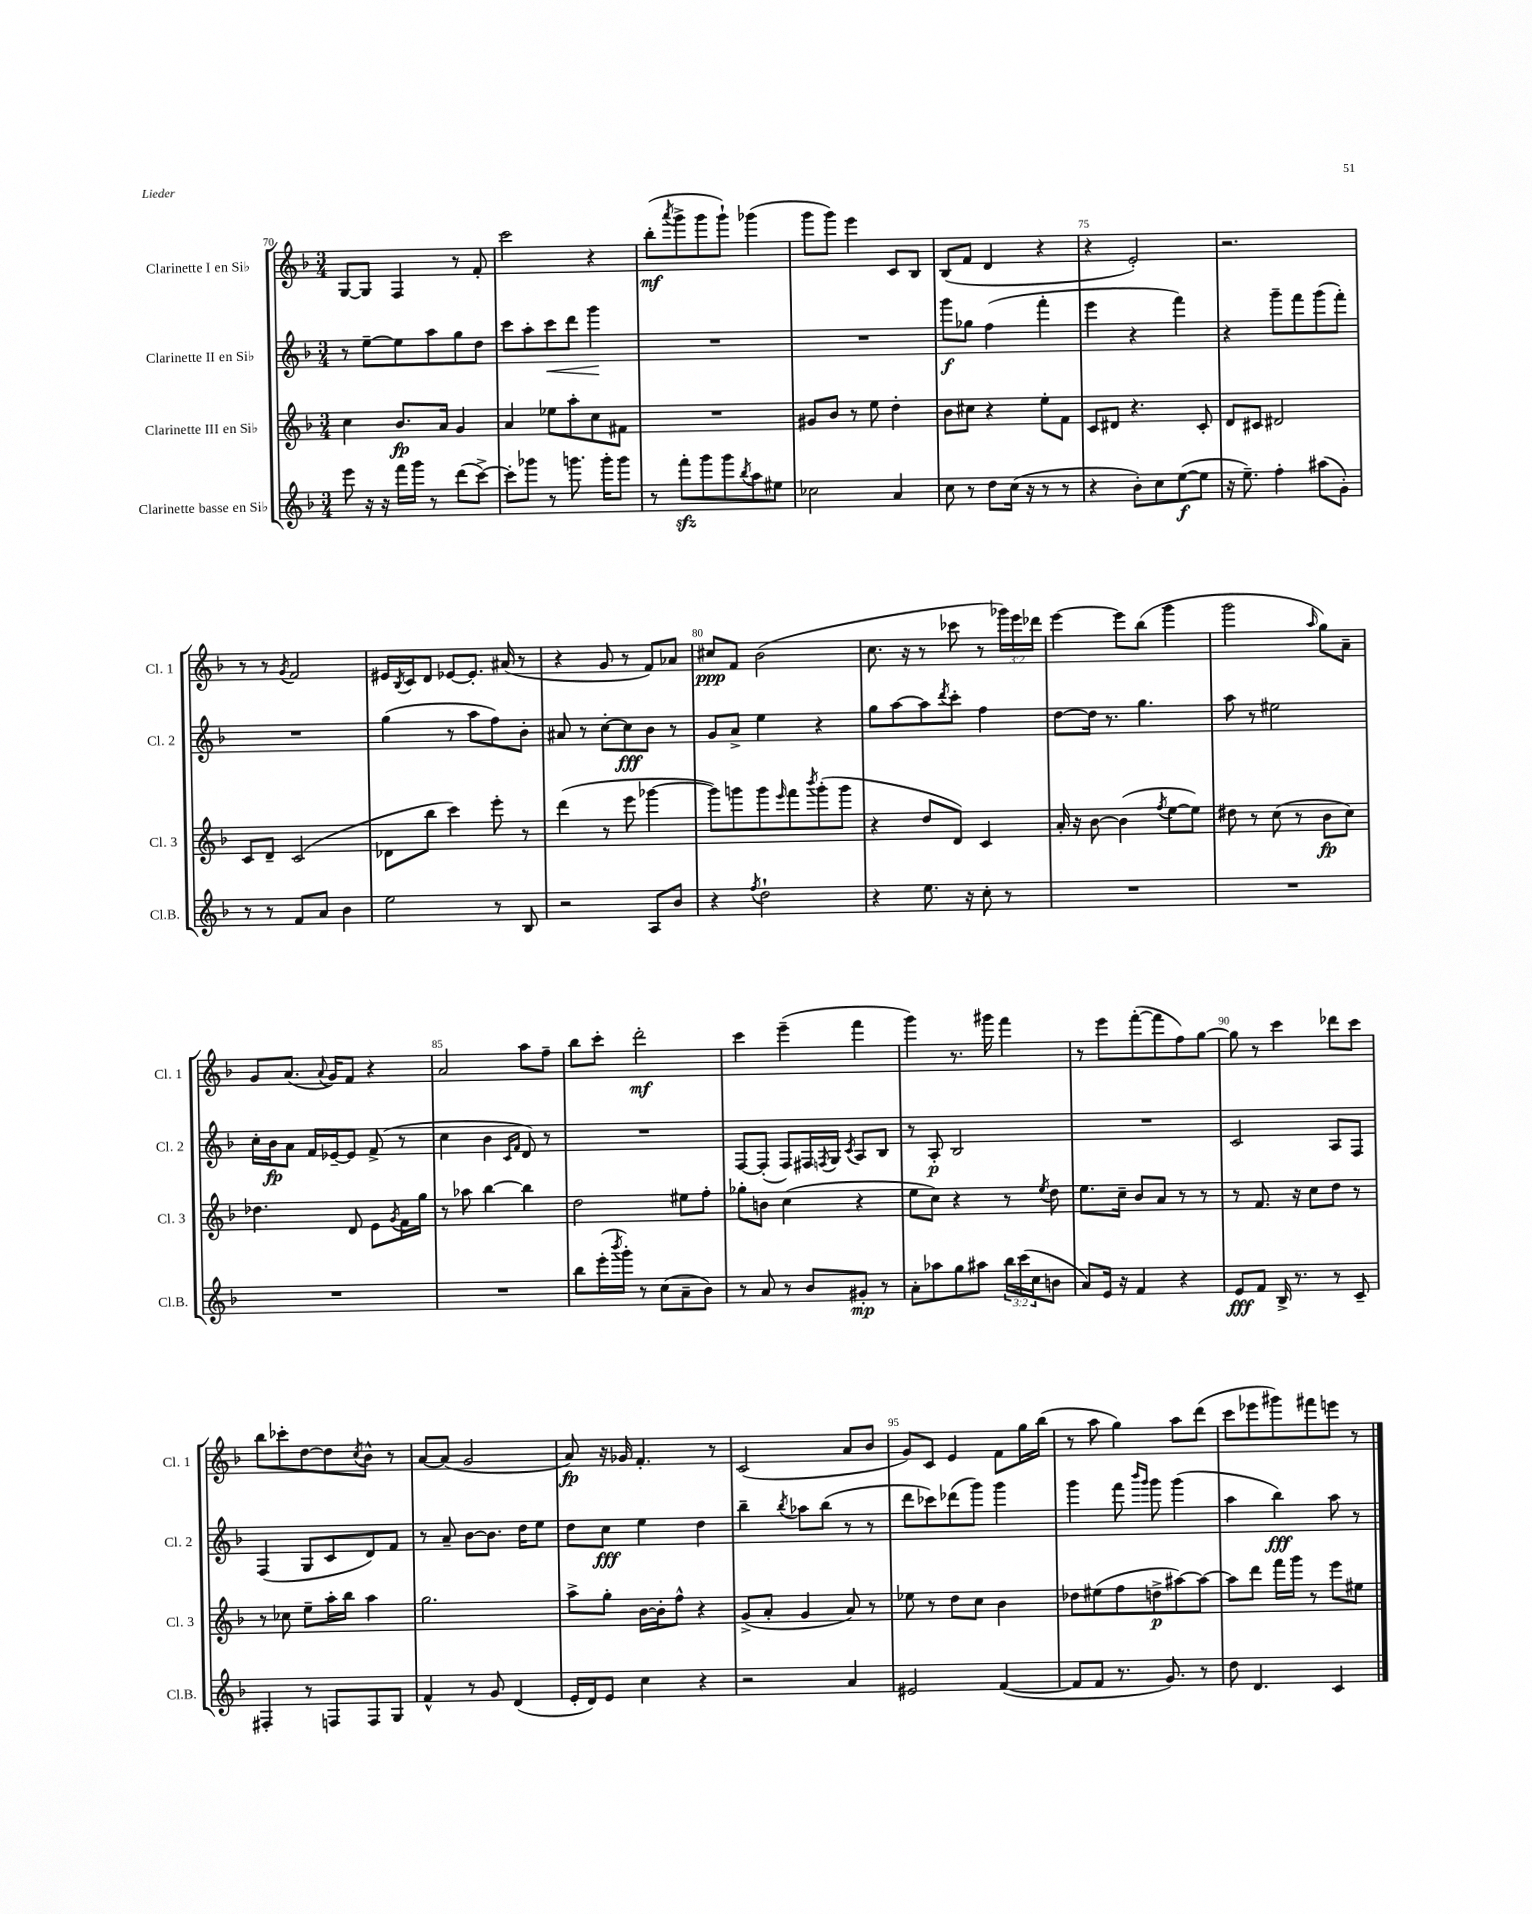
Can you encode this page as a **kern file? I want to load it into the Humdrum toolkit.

**kern	**kern	**kern	**kern
*staff4	*staff3	*staff2	*staff1
*clefG2	*clefG2	*clefG2	*clefG2
*k[b-]	*k[b-]	*k[b-]	*k[b-]
*M3/4	*M3/4	*M3/4	*M3/4
8eee\	4cc\	8r	[8G/L
16r	.	[8ee~\L	8G/]J
16r	.	.	.
16fff\LL	8.b-/L	8ee\]	4F/
16ggg\JJ	.	.	.
8r	.	8aa\	.
.	16a/Jk	.	.
(8ddd\L	4g/	8gg\	8r
[8ccc^\J)	.	8dd\J	8f'/
=	=	=	=
8ccc'\]L	4a/	8ccc\L	2ccc\
8ggg-\J	.	8aa'\	.
8r	8ee-\L	8ccc\	.
8.ggg\	8aa'\	8ddd\J	.
.	8cc\	4ggg\	4r
16ggg'\LK	.	.	.
8ggg\J	8f#\J	.	.
=	=	=	=
8r	2.r	2.r	(8bb-'\L
.	.	.	8qaaa/
8fff'\L	.	.	8ggg^\
8ggg\	.	.	8ggg\
8ggg\	.	.	8ggg`\J)
8qbb-/	.	.	.
8aa\	.	.	(4ggg-\
8ee#\J	.	.	.
=	=	=	=
2cc-\	8g#/L	2.r	8ggg\L
.	8b-/J	.	8ggg\J)
.	8r	.	4eee\
.	8ee\	.	.
4a/	4dd'\	.	8c/L
.	.	.	8B-/J
=	=	=	=
8cc\	8b-\L	8ggg\L	(8B-/L
8r	8cc#\J	8gg-\J	8f/J
8dd\L	4r	(4ff\	4d/
(16cc\Jk	.	.	.
16r	.	.	.
8r	8ee'\L	4fff'\	4r
8r	8f\J	.	.
=	=	=	=
4r	8c/L	4eee\	4r
.	8d#/J	.	.
8b-'\L)	4.r	4r	2e'/)
8cc\	.	.	.
([8ee\	.	4fff\)	.
8ee\]J	8c'/	.	.
=	=	=	=
16r	8d/L	4r	2.r
8.ee~\)	.	.	.
.	8c#/J	.	.
4ff'\	2d#/	8ggg~\L	.
.	.	8fff\	.
(8aa#\L	.	(8ggg\	.
8g'\J)	.	8fff'\J)	.
=	=	=	=
8r	8c/L	2.r	8r
8r	8d~/J	.	8r
.	.	.	8qg/
8f/L	(2c/	.	2f/
8a/J	.	.	.
4b-\	.	.	.
=	=	=	=
2ee\	8d-\L	(4gg\	16e#/LL
.	.	.	8qB-/
.	.	.	16c/J
.	8bb-\J	.	8d/J
.	4ccc\)	8r	[8e-/L
.	.	8aa\L	8.e-'/]J
8r	8eee'\	8ff\)	.
.	.	.	(16a#/
8B-/	8r	8b-'\J	8r
=	=	=	=
2r	(4ddd\	8a#/	4r
.	.	8r	.
.	8r	[8cc'\L	8g/
.	8eee\	8cc\]	8r
8A/L	[4ggg-\	8b-\J	8f/L)
8b-/J	.	8r	8a-/J
=	=	=	=
4r	8ggg-\]L)	8g/L	8cc#/L
.	8ggg\	8a^/J	8f/J
8qff/	.	.	.
2dd`\	8ggg\	4ee\	(2b-\
.	16qqeee/	.	.
.	8fff\	.	.
.	8qbbb-/	.	.
.	(8ggg'\	4r	.
.	8ggg\J	.	.
=	=	=	=
4r	4r	8gg\L	8.cc\
.	.	[8aa\	.
.	.	.	16r
8.ee\	8dd/L	8aa\]	8r
.	.	8qddd/	.
.	8d/J)	8ccc'\J	8ccc-\
16r	.	.	.
8cc'\	4c/	4ff\	8r
8r	.	.	24ggg-\LL)
.	.	.	24eee\
.	.	.	24ddd-\JJ
=	=	=	=
2.r	16a'/	[8dd\L	[4eee\
.	16r	.	.
.	[8b-\	16dd\]Jk	.
.	.	8.r	.
.	(4b-\]	.	8eee\]L
.	.	4.gg\	(8bb-\J
.	8qff/	.	.
.	[8ee\L	.	4ggg\
.	8ee\]J)	.	.
=	=	=	=
2.r	8dd#\	8aa\	2ggg\
.	8r	8r	.
.	(8cc\	2ee#\	.
.	8r	.	.
.	.	.	16qqaa/
.	8b-\L	.	8gg\L)
.	8cc\J)	.	8a~\J
=	=	=	=
2.r	4.dd-\	16cc'\LL	8g/L
.	.	16b-\J	.
.	.	8a\J	(8.a/J
.	.	16f/LL	.
.	.	.	8qqa/
.	.	[16e-~/J	16g/LK)
.	8d/	8e-/]J	8f/J
.	8e\L	(8f^/	4r
.	8qg/	.	.
.	16f\L	8r	.
.	16gg\JJ	.	.
=	=	=	=
2.r	8r	4cc\	2a/
.	8aa-\	.	.
.	[4bb-\	4b-\	.
.	.	16qqc/LL	.
.	.	16qqf/JJ	.
.	4bb-\]	8d/)	8aa\L
.	.	8r	8ff~\J
=	=	=	=
8bb-\L	2dd\	2.r	8bb-\L
(16eee'\L	.	.	8ccc'\J
8qbbb-/	.	.	.
16ggg'\JJ)	.	.	.
8r	.	.	2ddd'\
(8cc\L	.	.	.
8a~\	8ee#\L	.	.
8b-\J)	8ff'\J	.	.
=	=	=	=
8r	8gg-'\L	[8F/L	4ccc\
8a/	8b\J	(8F'/]J	.
8r	(4cc\	8F/L)	(4eee~\
8b-/L	.	16F#/L	.
.	.	8qF/	.
.	.	16G/JJ	.
.	.	8qc/	.
8g#'/J	4r	8A/L	4fff\
8r	.	8B-/J	.
=	=	=	=
8a'\L	8ee\L	8r	4ggg\)
8aa-\	8cc\J)	8A'/	.
8gg\	4r	2B-/	8.r
8aa#\J	.	.	.
.	.	.	16ggg#\
24bb-\LL	8r	.	4fff\
(24ccc\	.	.	.
24cc\J	.	.	.
.	8qee/	.	.
8b\J	8dd\	.	.
=	=	=	=
8a/L)	8.ee\L	2.r	8r
16e/Jk	.	.	8eee\L
16r	16cc~\Jk	.	.
4f/	8b-/L	.	([8fff'\
.	8a/J	.	8fff\]
4r	8r	.	8ff\)
.	8r	.	[8gg\J
=	=	=	=
8e/L	8r	2c/	8gg\]
8f/J	8.f/	.	8r
16B-^/	.	.	4ccc\
8.r	16r	.	.
.	8cc\L	.	.
8r	8dd\J	8A/L	8ddd-\L
8c~/	8r	8F/J	8ccc\J
=	=	=	=
4F#'/	8r	(4F/	8bb-\L
.	8cc-\	.	8ccc-'\
8r	8ee~\L	8G/L	[8dd\
8F/L	16aa'\L	8c/	8dd\]
.	16bb-\JJ	.	.
.	.	.	8qcc/
8F/	4aa\	8d/)	8b-^^\J
8G/J	.	8f/J	8r
=	=	=	=
4f^^/	2.gg\	8r	[8a/L
.	.	8a~/	(8a/]J
8r	.	[8b-\L	2g/
8g/	.	8.b-\]J	.
(4d/	.	.	.
.	.	16dd\LK	.
.	.	8ee\J	.
=	=	=	=
16e'/LL	8aa^\L	8dd\L	8a/)
16d/J)	.	.	.
8e/J	8gg'\J	8cc\J	16r
.	.	.	16g-/
4cc\	[16b-\LL	4ee\	4.f'/
.	16b-'\]J	.	.
.	8ff^^\J	.	.
4r	4r	4dd\	.
.	.	.	8r
=	=	=	=
2r	(8g^/L	4bb-~\	(2c/
.	8a'/J	.	.
.	.	8qbb-/	.
.	4g/	8aa-\L	.
.	.	(8bb-\J	.
4a/	8a/)	8r	8a/L
.	8r	8r	8b-/J
=	=	=	=
2e#/	8ee-\	8ddd\L	8g/L)
.	8r	8ccc-\)	8c/J
.	8dd\L	(8ddd-\	4e/
.	8cc\J	8ggg\J)	.
([4f/	4b-\	4ggg\	8f\L
.	.	.	16gg\L
.	.	.	(16bb-\JJ
=	=	=	=
8f/]L	8dd-\L	4ggg\	8r
8f/J	(8ee#\	.	8aa\
8.r	8ff\	8fff\	4gg\)
.	.	16qqbbb-/LL	.
.	.	16qqggg/JJ	.
.	8dd^\	8ggg\	.
8.g/)	.	.	.
.	[8aa#\)	(4ggg\	8aa\L
8r	8aa#\_J	.	(8ddd\J
=	=	=	=
8dd\	8aa#\]L	4aa\	8ccc\L
4.d/	8ddd\J	.	8eee-\
.	16fff\LL	4bb-\)	8ggg#\)
.	16ggg\JJ	.	.
.	8r	.	8fff#\
4c/	8eee\L	8aa\	8eee\J
.	8ee#\J	8r	8r
==	==	==	==
*-	*-	*-	*-
